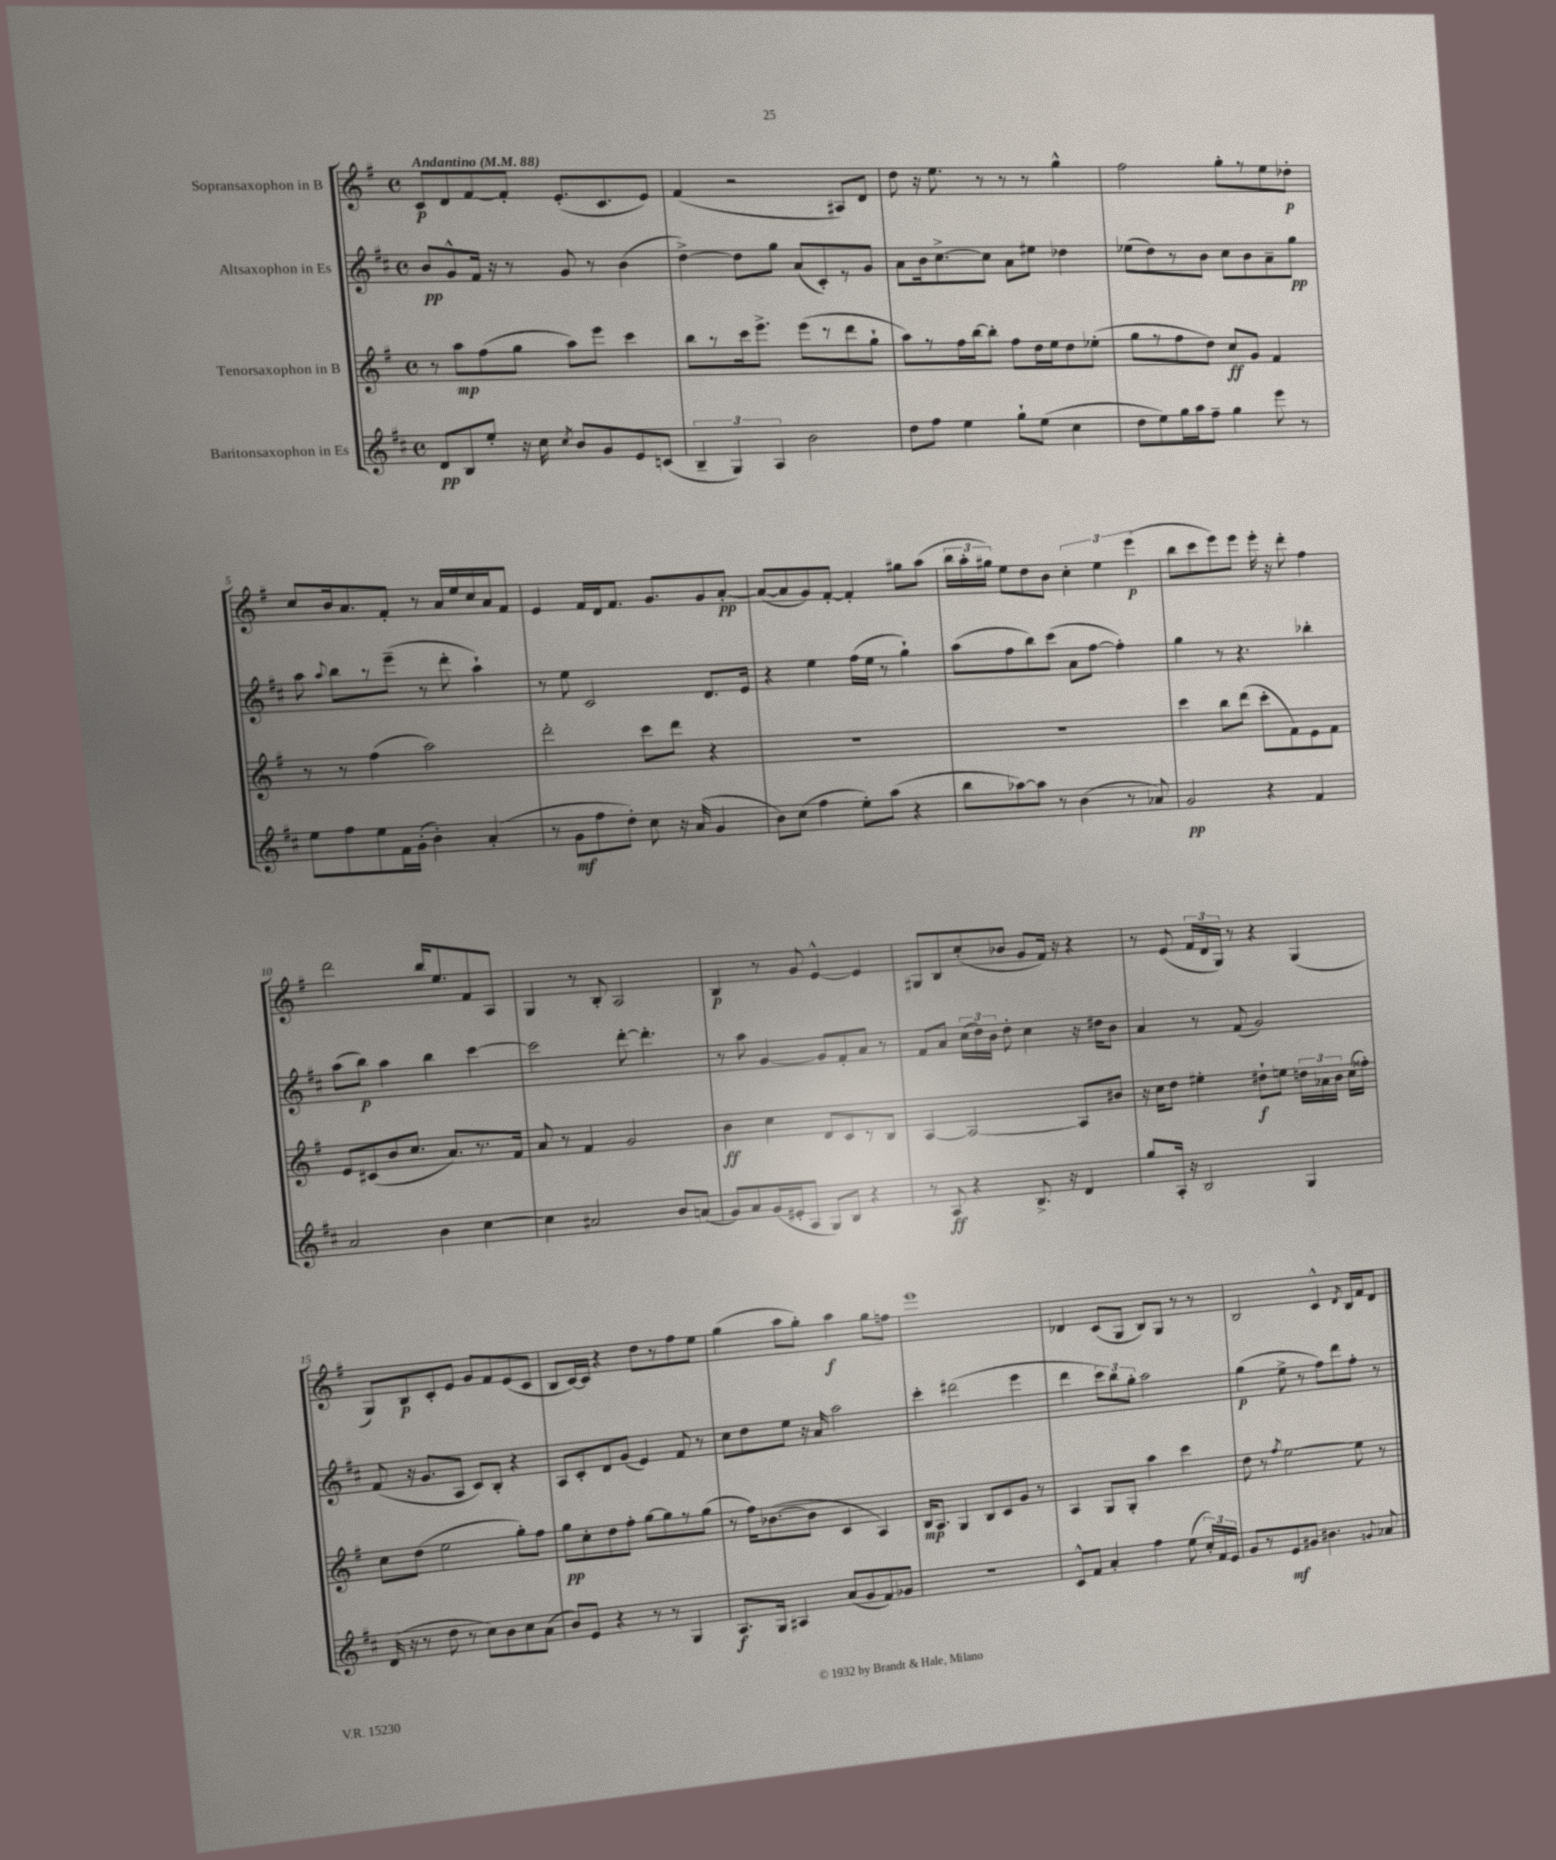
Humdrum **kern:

**kern	**dynam	**kern	**dynam	**kern	**dynam	**kern	**dynam
*part4	*part4	*part3	*part3	*part2	*part2	*part1	*part1
*staff4	*staff4	*staff3	*staff3	*staff2	*staff2	*staff1	*staff1
*I"Baritonsaxophon in Es	*	*I"Tenorsaxophon in B	*	*I"Altsaxophon in Es	*	*I"Sopransaxophon in B	*
*clefG2	*	*clefG2	*	*clefG2	*	*clefG2	*
*k[f#c#]	*	*k[f#]	*	*k[f#c#]	*	*k[f#]	*
*M4/4	*	*M4/4	*	*M4/4	*	*M4/4	*
*met(c)	*	*met(c)	*	*met(c)	*	*met(c)	*
*MM88	*	*MM88	*	*MM88	*	*MM88	*
=1	=1	=1	=1	=1	=1	=1	=1
!	!	!	!	!	!	!LO:TX:a:B:t=Andantino	!
8d/L	pp	8r	.	8b/L	pp	8c/L	p
8B/	.	8aa\L	mp	8g^^/	.	8d/	.
8ee'/J	.	(8ff#\	.	16f#/Jk	.	[8f#/	.
.	.	.	.	16r	.	.	.
16r	.	8gg\J	.	8r	.	8f#'/J]	.
16cc#\	.	.	.	.	.	.	.
8qcc#/	.	.	.	.	.	.	.
8b/L	.	8aa\L)	.	8g/	.	(8.e'/L	.
8g/	.	8eee\J	.	8r	.	.	.
.	.	.	.	.	.	8.c/	.
8e/	.	4ccc\	.	(4b\	.	.	.
(8cn/J	.	.	.	.	.	8e/J)	.
=2	=2	=2	=2	=2	=2	=2	=2
6B~/	.	8bb\L	.	[4dd^\)	.	(4f#/	.
.	.	8r	.	.	.	.	.
6G/)	.	.	.	.	.	.	.
.	.	16ccc\k	.	8dd\L]	.	2r	.
.	.	8.eee^\J	.	.	.	.	.
6A/	.	.	.	.	.	.	.
.	.	.	.	8gg\J	.	.	.
2b\	.	(8eee\L	.	(8a/L	.	.	.
.	.	8r	.	8c#'/)	.	.	.
.	.	8ddd\	.	8r	.	8A#X/L)	.
.	.	8gg`\J	.	8g/J	.	8d/J	.
=3	=3	=3	=3	=3	=3	=3	=3
8dd\L	.	8aa\L)	.	8a\L	.	8dd\	.
8ff#\J	.	8r	.	16b\k	.	16r	.
.	.	.	.	[8.cc#^\	.	8.ee\	.
4ee\	.	16ff#\L	.	.	.	.	.
.	.	[16bb\J	.	.	.	.	.
.	.	8bb'\J]	.	8cc#\J]	.	8r	.
8gg`\L	.	8ff#\L	.	8a\L	.	8r	.
(8ee\J	.	16dd\L	.	8ee#X\J	.	8r	.
.	.	16ee\J	.	.	.	.	.
4cc#\	.	8dd\	.	4dd-X\	.	4gg^^\	.
.	.	(8ee-X'\J	.	.	.	.	.
=4	=4	=4	=4	=4	=4	=4	=4
8dd\L	.	8gg\L	.	(8ee-X\L	.	2ff#\	.
8ee\)	.	8r	.	8dd\)	.	.	.
16gg\L	.	8ff#\	.	8r	.	.	.
16aa\J	.	.	.	.	.	.	.
8ff#~\J	.	8dd\J)	.	8b\J	.	.	.
4gg\	.	8cc/L	ff	8cc#\L	.	8gg'\L	.
.	.	8g/J	.	8b\	.	8r	.
8eee\	.	4f#/	.	8a~\	.	8ee\	.
8r	.	.	.	8gg\J	pp	8dd-X'\J	p
!!LO:LB:g=z
=5	=5	=5	=5	=5	=5	=5	=5
8ee\L	.	8r	.	8aa\	.	8cc/L	.
.	.	.	.	8qqaa/	.	.	.
8ff#\	.	8r	.	8bb\L	.	16b/k	.
.	.	.	.	.	.	8.a/	.
8ee\	.	(4ff#\	.	8r	.	.	.
16f#\L	.	.	.	(8eee~\J	.	8f#'/J	.
(16g'\JJ	.	.	.	.	.	.	.
4b'\)	.	2aa\)	.	8r	.	8r	.
.	.	.	.	8ddd'\	.	16a/LL	.
.	.	.	.	.	.	16ee/	.
(4a'/	.	.	.	4aa`\)	.	16cc/	.
.	.	.	.	.	.	16a/J	.
.	.	.	.	.	.	8f#/J	.
=6	=6	=6	=6	=6	=6	=6	=6
8r	.	2ddd'\	.	8r	.	4e/	.
8g\L	mf	.	.	8ee\	.	.	.
8ff#\	.	.	.	2c#/	.	16f#/LL	.
.	.	.	.	.	.	16d/J	.
8dd'\J)	.	.	.	.	.	8.f#/J	.
8cc#\	.	8ccc\L	.	.	.	.	.
.	.	.	.	.	.	8.g/L	.
16r	.	8ddd\J	.	.	.	.	.
(16a/	.	.	.	.	.	.	.
4g/	.	4r	.	8.d/L	.	8g/	.
.	.	.	.	.	.	[8a'/J	pp
.	.	.	.	16e/Jk	.	.	.
=7	=7	=7	=7	=7	=7	=7	=7
8b\L)	.	1r	.	4r	.	(8a/L_	.
(8cc#\J	.	.	.	.	.	8a/]	.
4ff#\	.	.	.	4ee\	.	8g/)	.
.	.	.	.	.	.	[8f#'/J	.
8ee'\L)	.	.	.	(16ff#\LL	.	4f#'/]	.
.	.	.	.	16ee\JJ	.	.	.
(8aa\J	.	.	.	8r	.	.	.
4r	.	.	.	4gg`\)	.	8gg#X\L	.
.	.	.	.	.	.	(8aa\J	.
=8	=8	=8	=8	=8	=8	=8	=8
8bb\L	.	1r	.	(8aa\L	.	24bb\LL	.
.	.	.	.	.	.	24aa'\	.
.	.	.	.	.	.	24gg#X\JJ)	.
[8aa-X\)	.	.	.	8ff#\	.	8ee\L	.
8aa-\J]	.	.	.	8bb\)	.	8dd\	.
8r	.	.	.	(8ccc#\J	.	8b\J	.
(4b\	.	.	.	8a\L	.	6cc'\	.
.	.	.	.	[8ff#\J	.	.	.
.	.	.	.	.	.	6ee\	.
8r	.	.	.	4ff#'\])	.	.	.
.	.	.	.	.	.	(6eee\	p
8a-X/)	.	.	.	.	.	.	.
=9	=9	=9	=9	=9	=9	=9	=9
2g/	pp	4ccc\	.	4gg\	.	8bb\L	.
.	.	.	.	.	.	8ccc\	.
.	.	8bb\L	.	8r	.	8eee\)	.
.	.	(8ddd\J	.	4.r	.	8eee\J	.
4r	.	8ccc'\L	.	.	.	16eee'\	.
.	.	.	.	.	.	16r	.
.	.	8f#\)	.	.	.	8ddd'\	.
4f#/	.	8e\	.	4bb-X'\	.	4ff#\	.
.	.	8f#\J	.	.	.	.	.
!!LO:LB:g=z
=10	=10	=10	=10	=10	=10	=10	=10
2a/	.	8e/L	.	(8aa\L	.	2ddd\	.
.	.	(8c#X/	.	8bb\J)	p	.	.
.	.	8b/	.	4aa\	.	.	.
.	.	8.cc/J	.	.	.	.	.
4b\	.	.	.	4bb\	.	16bb/KL	.
.	.	8.a/L)	.	.	.	8.ee/	.
[4cc#\	.	8.r	.	[4ccc#\	.	8f#/	.
.	.	.	.	.	.	8A/J	.
.	.	16f#/Jk	.	.	.	.	.
=11	=11	=11	=11	=11	=11	=11	=11
4cc#\]	.	8a/	.	2ccc#\]	.	4G/	.
.	.	8r	.	.	.	.	.
2a#X/	.	4f#/	.	.	.	8r	.
.	.	.	.	.	.	8B'/	.
.	.	2g/	.	[8ddd'\	.	2A/	.
.	.	.	.	4.ddd'\]	.	.	.
8b/L	.	.	.	.	.	.	.
(8an/J	.	.	.	.	.	.	.
=12	=12	=12	=12	=12	=12	=12	=12
8g/L)	.	4b\	ff	8r	.	4B/	p
8a/	.	.	.	8aa\	.	.	.
(16g/L	.	4cc\	.	[4g/	.	8r	.
16e#X'/J	.	.	.	.	.	.	.
8A/J	.	.	.	.	.	8g/	.
8G/L)	.	8d/L	.	8g/L]	.	[4e^^/	.
8B/J	.	8c/	.	8f#'/	.	.	.
4r	.	8r	.	8a/J	.	4e/]	.
.	.	8B/J	.	8r	.	.	.
=13	=13	=13	=13	=13	=13	=13	=13
8r	.	[4A/	.	8f#/L	.	8G#X/L	.
8A/	ff	.	.	8a/J	.	8B/	.
4r	.	2A/_	.	(24cc#\LL	.	(8cc'/	.
.	.	.	.	24dd\)	.	.	.
.	.	.	.	24b\JJ	.	.	.
.	.	.	.	8dd'\	.	8b-X/J	.
8.B^/	.	.	.	4cc#\	.	8g/L	.
.	.	.	.	.	.	16f#/Jk)	.
16r	.	.	.	.	.	16r	.
4d/	.	8A/L]	.	16r	.	4r	.
.	.	.	.	16dd#X\KL	.	.	.
.	.	8b#X/J	.	8b\J	.	.	.
=14	=14	=14	=14	=14	=14	=14	=14
8gg/L	.	16r	.	4a/	.	8r	.
.	.	16cc\KL	.	.	.	.	.
16A'/Jk	.	8dd\J	.	.	.	(8e/	.
16r	.	.	.	.	.	.	.
2B/	.	4ee#X'\	.	8r	.	24f#/LL	.
.	.	.	.	.	.	24d/	.
.	.	.	.	.	.	24G/JJ)	.
.	.	.	.	(8f#/	.	8r	.
.	.	8dd#X`\L	f	2g/)	.	4r	.
.	.	8een\J	.	.	.	.	.
4G/	.	24ddn\LL	.	.	.	(4G/	.
.	.	24a-X\	.	.	.	.	.
.	.	24b\JJ	.	.	.	.	.
.	.	(16cc\LL	.	.	.	.	.
.	.	16ff##X'\JJ)	.	.	.	.	.
!!LO:LB:g=z
=15	=15	=15	=15	=15	=15	=15	=15
(16d/	.	8cc\L	.	(8f#/	.	8G/L)	.
16r	.	.	.	.	.	.	.
8r	.	(8dd\J	.	16r	.	8B/	p
.	.	.	.	8.g/L	.	.	.
8dd\	.	2ee\	.	.	.	8c'/	.
8r	.	.	.	8A/J	.	8e/J	.
8cc#\L)	.	.	.	8c#/L)	.	8g/L	.
8b\	.	.	.	8B'/J	.	8f#/	.
8cc#\	.	8gg'\L)	.	4r	.	(8e/	.
(8a\J	.	8ff#\J	.	.	.	8c/J	.
=16	=16	=16	=16	=16	=16	=16	=16
8b/L)	.	8gg\L	pp	8A/L	.	8B/L	.
8e/J	.	8cc'\	.	8c#'/	.	[16c/L)	.
.	.	.	.	.	.	16c/JJ]	.
4r	.	8dd\	.	8d/	.	4r	.
.	.	8ff#'\J	.	(8g/J	.	.	.
8r	.	[8gg\L	.	4e/)	.	8dd\L	.
8r	.	8gg\]	.	.	.	8r	.
4G/	.	8r	.	8f#/	.	8ff#\	.
.	.	(8gg\J	.	8r	.	8ee\J	.
=17	=17	=17	=17	=17	=17	=17	=17
8.A/L	f	8r	.	8cc#\L	.	(4gg\	.
.	.	16ff#\KL)	.	8dd\	.	.	.
16G/Jk	.	([8.b-X\	.	.	.	.	.
4A#X/	.	.	.	8ee\J	.	8aa\L	.
.	.	8b-\J]	.	16r	.	8gg'\J)	.
.	.	.	.	16a/	.	.	.
(8a/L	.	4c/	.	2aa\	.	4aa\	f
8g/	.	.	.	.	.	.	.
8f#/)	.	4A/)	.	.	.	8gg\L	.
8g-X/J	.	.	.	.	.	8ffn\J	.
=18	=18	=18	=18	=18	=18	=18	=18
1r	.	16B/KL	mp	4ccc#'\	.	1eee	.
.	.	8.A/J	.	.	.	.	.
.	.	4G/	.	(2ddd#X\	.	.	.
.	.	8B/L	.	.	.	.	.
.	.	8c/	.	.	.	.	.
.	.	8g/J	.	4eee\	.	.	.
.	.	8r	.	.	.	.	.
=19	=19	=19	=19	=19	=19	=19	=19
8c#^^/L	.	4A/	.	4ddd\	.	4d-X/	.
8f#/J	.	.	.	.	.	.	.
4a'/	.	8G/L	.	12ccc#\L)	.	(8c/L	.
.	.	.	.	12bb\	.	.	.
.	.	8G'/J	.	.	.	8G/J	.
.	.	.	.	12gg'\J	.	.	.
4ff#\	.	4aa\	.	2aa\	.	8B/L)	.
.	.	.	.	.	.	8G/J	.
(8ee\	.	4ccc\	.	.	.	8r	.
24cc#'/LL)	.	.	.	.	.	8r	.
24f#/	.	.	.	.	.	.	.
24e/JJ	.	.	.	.	.	.	.
=20	=20	=20	=20	=20	=20	=20	=20
8g/L	.	8dd\	.	(4gg\	p	2B/	.
8r	.	8r	.	.	.	.	.
.	.	8qff#/	.	.	.	.	.
8e/	mf	[2ee\	.	8ee^\	.	.	.
8g#X/J	.	.	.	8r	.	.	.
4.b#X\	.	.	.	8ff#\L)	.	4c^^/	.
.	.	.	.	8ddd\	.	.	.
.	.	.	.	.	.	8qd/	.
.	.	8ee\]	.	8ff#'\J	.	16B/LL	.
.	.	.	.	.	.	16f#/J	.
8qqgn/	.	.	.	.	.	.	.
8a-X/	.	8r	.	8r	.	8d/J	.
==	==	==	==	==	==	==	==
*-	*-	*-	*-	*-	*-	*-	*-
